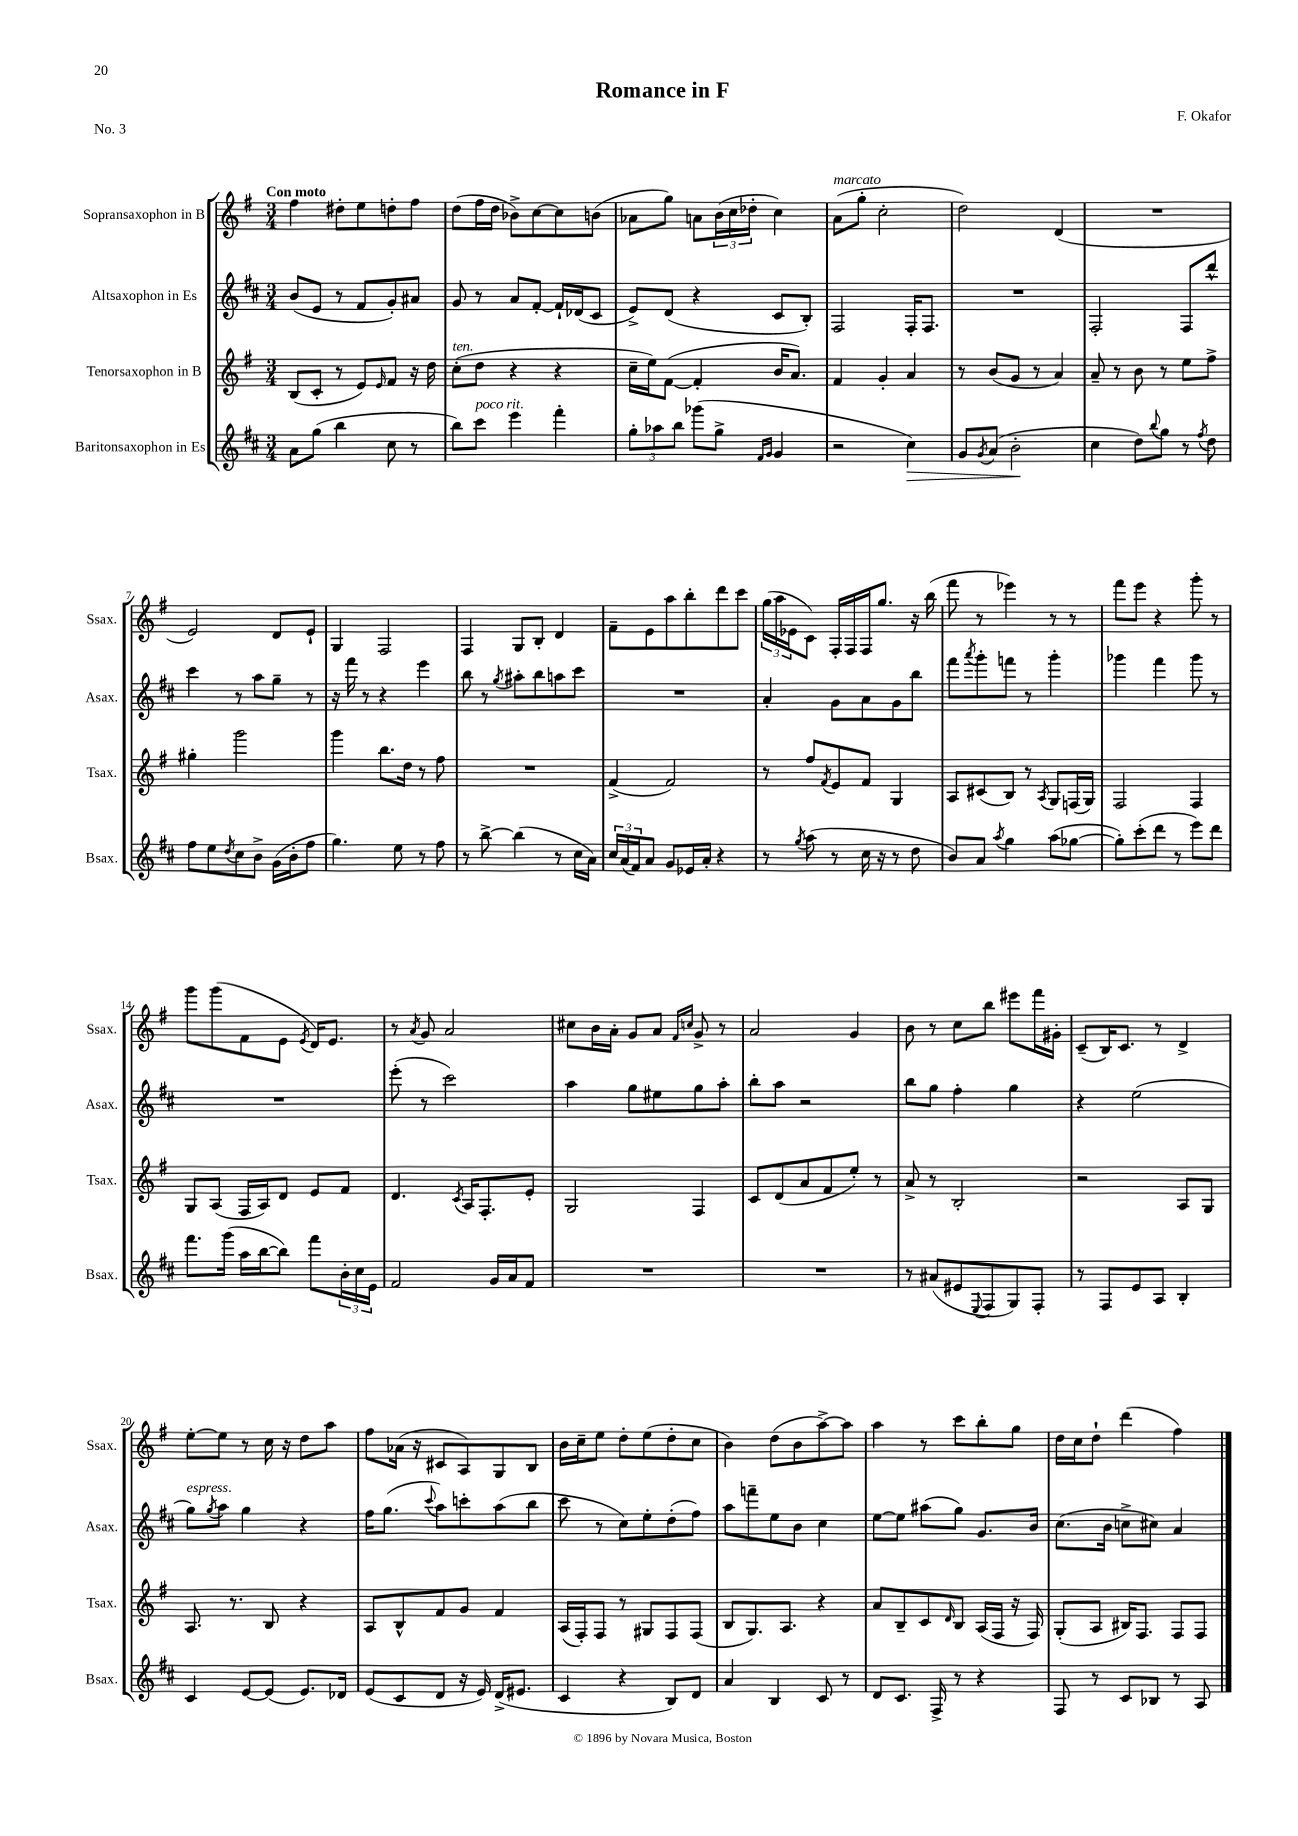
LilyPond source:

\header { title = "Romance in F" composer = "F. Okafor" piece = "No. 3" }
<<
\new StaffGroup <<
\new Staff = "s0" \with { instrumentName = "Sopransaxophon in B" shortInstrumentName = "Ssax." } {
    \clef treble \key g \major \numericTimeSignature \time 3/4 \tempo "Con moto"
    fis''4 dis''8-. e''8 d''8-. fis''8 |
    d''8( fis''16 d''16 bes'8->) c''8~ c''8 b'8( |
    aes'8 g''8) a'8 \tuplet 3/2 { b'16( c''16 des''16-. } c''4) |
    a'8^\markup { \italic "marcato" }( g''8-. c''2-. |
    d''2) d'4( |
    R2. |
    e'2) d'8 e'8-! |
    g4 fis2 |
    fis4 g8 b8-. d'4 |
    fis'8-- e'8 a''8 b''8-. d'''8 c'''8 |
    \tuplet 3/2 { g''16( a''16 ees'16 } c'8) fis16-. fis16 fis16 g''8. r16 b''16( |
    fis'''8 r8 ees'''4) r8 r8 |
    fis'''8 e'''8 r4 g'''8-. r8 |
    g'''8 g'''8( fis'8 e'8 \acciaccatura { e'8 } d'16) e'8. |
    r8 \acciaccatura { a'8 } g'8 a'2 |
    cis''8 b'16 a'16-. g'8 a'8 \grace { fis'16 c''16 } g'8-> r8 |
    a'2 g'4 |
    b'8 r8 c''8 b''8 eis'''8 fis'''16 gis'16-. |
    c'8--( b16) c'8. r8 d'4-> |
    e''8~-. e''8 r8 c''16 r16 d''8 a''8 |
    fis''8 aes'16( r16 cis'8 a8) g8 b8 |
    b'16 c''16-- e''8 d''8-. e''8( d''8-. c''8 |
    b'4) d''8( b'8 a''8~->) a''8 |
    a''4 r8 c'''8 b''8-. g''8 |
    d''16 c''16 d''8-! d'''4( fis''4) \bar "|." |
}
\new Staff = "s1" \with { instrumentName = "Altsaxophon in Es" shortInstrumentName = "Asax." } {
    \clef treble \key d \major \numericTimeSignature \time 3/4
    b'8( e'8 r8 fis'8 g'8-.) ais'8 |
    g'8 r8 a'8 fis'8~-. fis'16-! des'16( cis'8 |
    e'8->) d'8( r4 cis'8 b8-.) |
    fis2 fis16-. fis8. |
    R2. |
    fis2-. fis8 d'''8-^ |
    cis'''4 r8 a''8 g''8-- r8 |
    r16 fis'''16 r8 r4 e'''4 |
    b''8 r8 \acciaccatura { g''8 } ais''8-. b''8 a''8 cis'''8 |
    R2. |
    a'4-. g'8 a'8 g'8 b''8 |
    fis'''8 \acciaccatura { a'''8 } g'''8-. f'''8 r8 g'''4-. |
    ges'''4 fis'''4 ges'''8 r8 |
    R2. |
    e'''8-.( r8 cis'''2) |
    a''4 g''8 eis''8 g''8 a''8-. |
    b''8-. a''8 r2 |
    b''8 g''8 fis''4-. g''4 |
    r4 e''2( |
    g''8^\markup { \italic "espress." }) \acciaccatura { g''8 } a''8 g''4 r4 |
    fis''16 g''8.( \appoggiatura { cis'''8 } a''8) c'''8-. a''8( b''8 |
    cis'''8 r8 cis''8) e''8-. d''8-.( fis''8) |
    a''8 f'''8-- e''8 b'8 cis''4 |
    e''8~ e''8 ais''8( g''8) g'8. b'16 |
    cis''8.( b'16 c''8-> cis''8) a'4 \bar "|." |
}
\new Staff = "s2" \with { instrumentName = "Tenorsaxophon in B" shortInstrumentName = "Tsax." } {
    \clef treble \key g \major \numericTimeSignature \time 3/4
    b8( c'8-. r8 e'8) \grace { e'16 } fis'8 r16 d''16 |
    c''8-.^\markup { \italic "ten." }( d''8 r4 r4 |
    c''16-- e''16) fis'8~( fis'4-. b'16 a'8.) |
    fis'4 g'4-. a'4 |
    r8 b'8( g'8 r8 a'4) |
    a'8-- r8 b'8 r8 e''8 fis''8-> |
    gis''4-. g'''2 |
    g'''4 b''8. d''16 r8 fis''8 |
    R2. |
    fis'4->( fis'2) |
    r8 fis''8 \acciaccatura { fis'8 } e'8 fis'8 g4 |
    a8 cis'8( b8) r8 \acciaccatura { a8 } g8 f16( g16) |
    fis2 fis4 |
    g8 a8( fis16 a16) d'8 e'8 fis'8 |
    d'4. \acciaccatura { c'8 } a16 fis8.-. e'8-. |
    g2 fis4 |
    c'8 d'8( a'8 fis'8 e''8-.) r8 |
    a'8-> r8 b2-. |
    r2 a8 g8 |
    a8. r8. b8 r4 |
    a8 b8-^ fis'8 g'8 fis'4 |
    a16( fis16-.) fis8 r8 gis8 fis8 fis8( |
    b8 g8.) a8. r4 |
    a'8 b8-- c'8 \grace { d'16 } b8 a16( fis16 r16 fis16) |
    g8-.( a8 bis16) fis8. fis8 fis8 \bar "|." |
}
\new Staff = "s3" \with { instrumentName = "Baritonsaxophon in Es" shortInstrumentName = "Bsax." } {
    \clef treble \key d \major \numericTimeSignature \time 3/4
    a'8 g''8( b''4 cis''8 r8 |
    b''8) cis'''8^\markup { \italic "poco rit." } e'''4 fis'''4-. |
    \tuplet 3/2 { g''8-. aes''8 b''8 } ges'''8( g''8-> \grace { fis'16 g'16 } g'4 |
    r2 cis''4\>) |
    g'8 \acciaccatura { g'8 } a'8( b'2-.\! |
    cis''4 d''8) \appoggiatura { b''8 } g''8 r8 \acciaccatura { fis''8 } d''8 |
    fis''8 e''8 \acciaccatura { d''8 } cis''8 b'8-> g'16( b'16-. fis''8 |
    g''4.) e''8 r8 fis''8 |
    r8 b''8~-> b''4( r8 cis''16 a'16) |
    \tuplet 3/2 { cis''16 a'16( fis'16) } a'8 g'8 ees'16 a'16-. r4 |
    r8 \acciaccatura { g''8 } a''8( r8 cis''16 r16 r8 d''8 |
    b'8) a'8 \acciaccatura { a''8 } g''4 a''8( ges''8~ |
    ges''8-.) cis'''8-.( d'''8 r8 e'''8) d'''8 |
    fis'''8. g'''16( a''16 b''16~ b''8) fis'''8 \tuplet 3/2 { b'16-. cis''16 e'16 } |
    fis'2 g'16 a'16 fis'8 |
    R2. |
    R2. |
    r8 ais'8( eis'8 \appoggiatura { e8 } fis8 g8) fis8-. |
    r8 fis8 e'8 a8 b4-. |
    cis'4 e'8~ e'8( e'8.) des'16 |
    e'8( cis'8 d'8 r16 e'16) d'16->( eis'8. |
    cis'4 r4 b8) d'8 |
    a'4 b4 cis'8 r8 |
    d'8 cis'8. fis16-> r8 r4 |
    fis8 r8 cis'8 bes8 r8 a8 \bar "|." |
}
>>
>>
